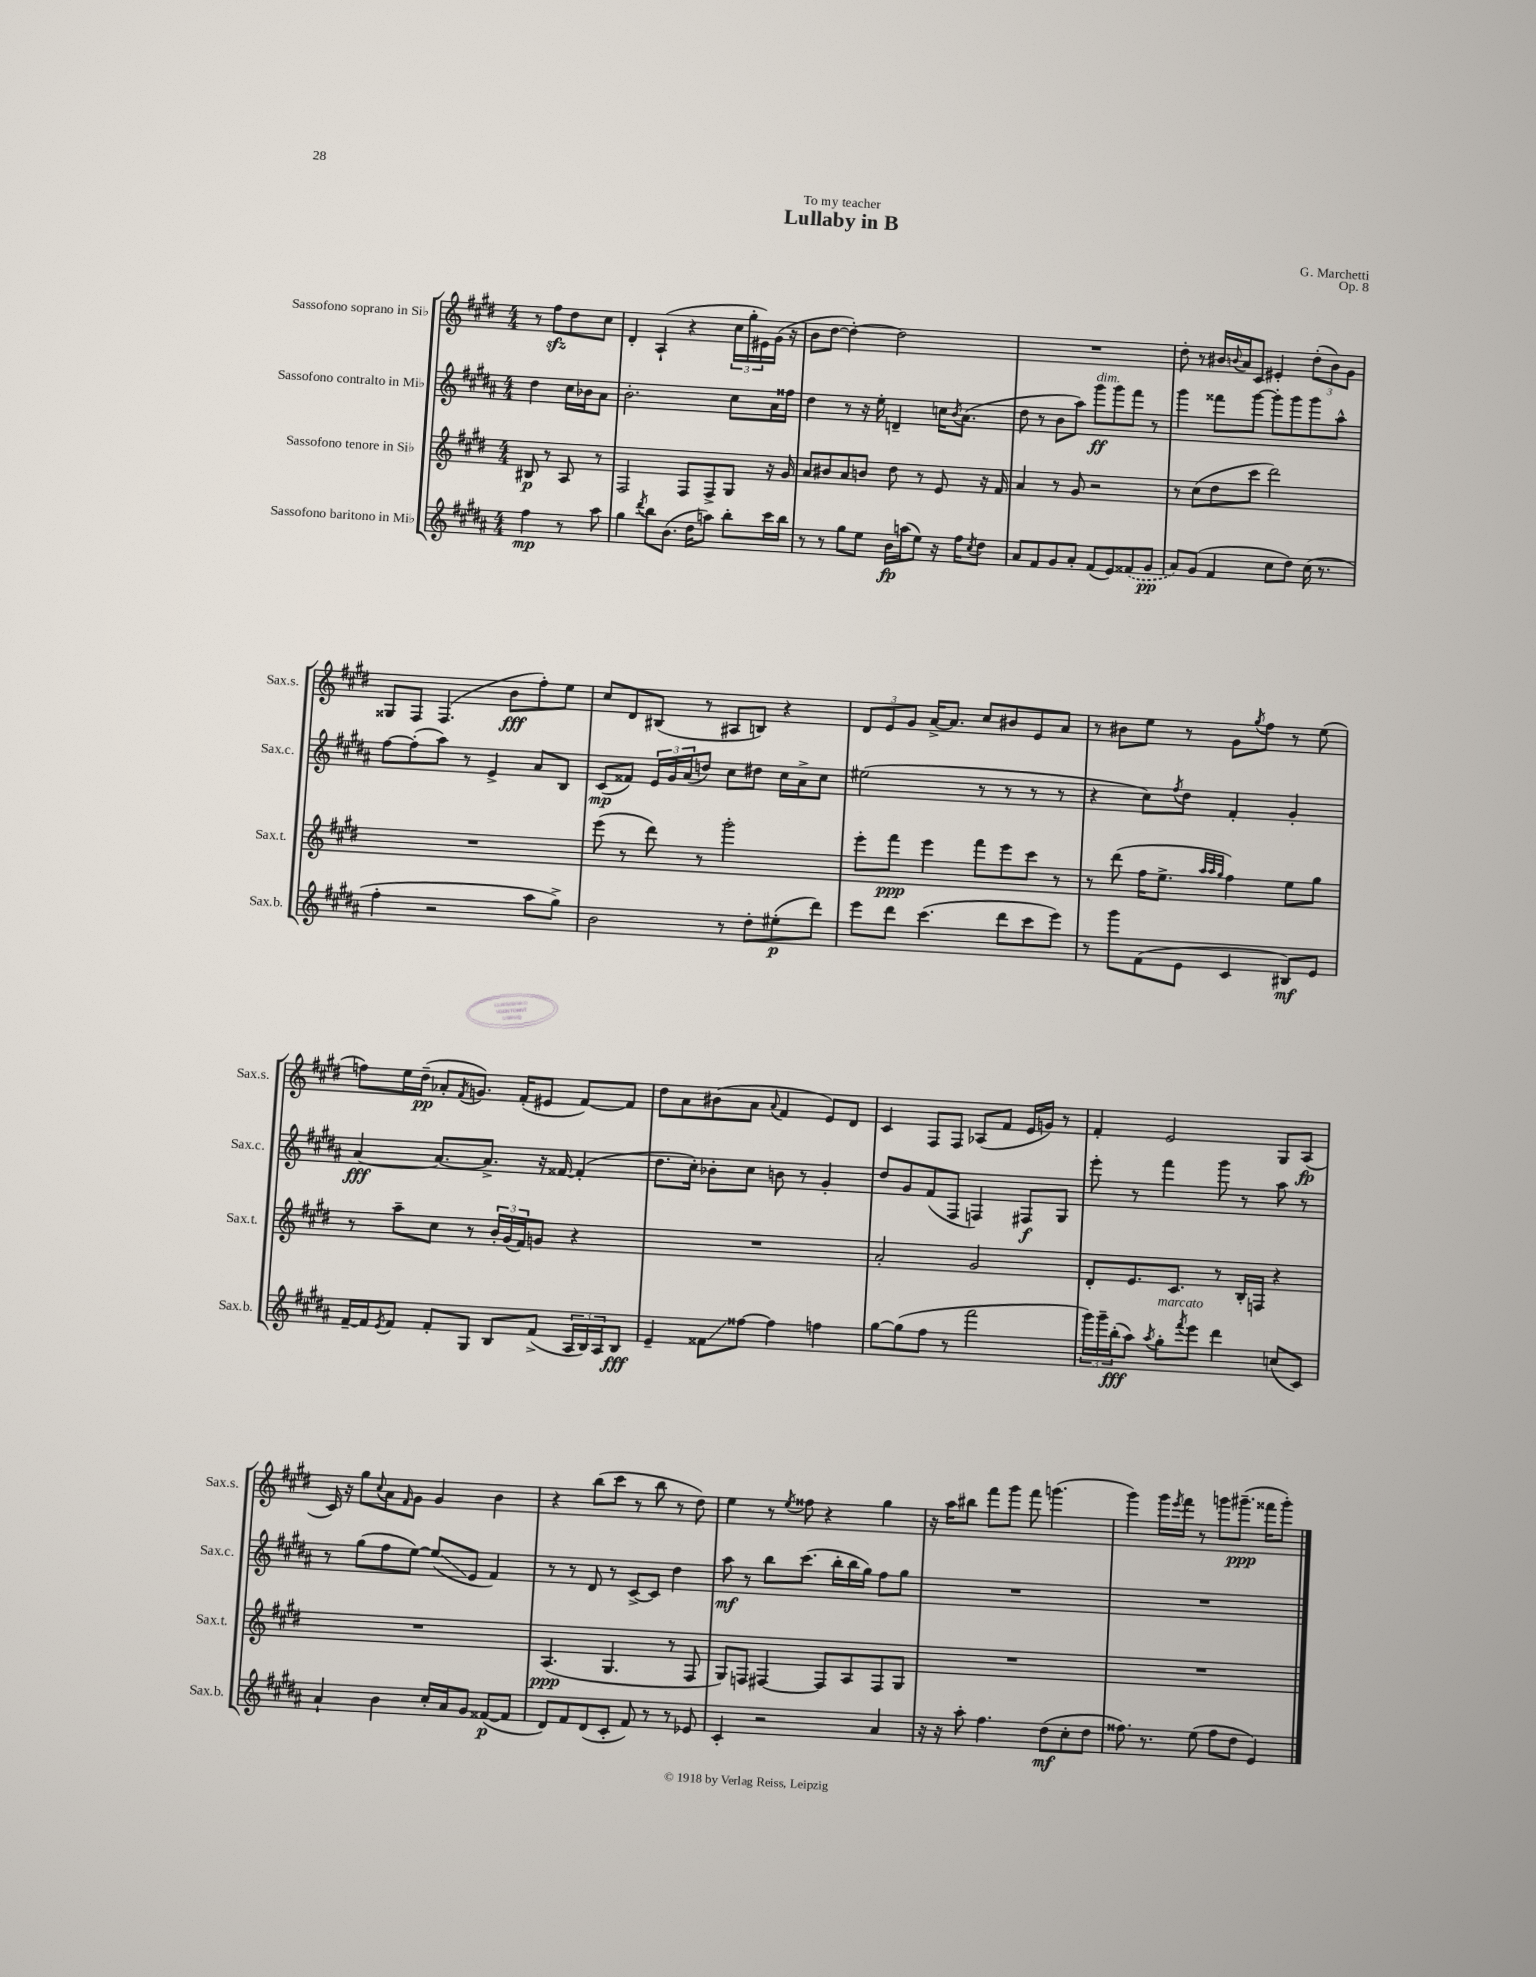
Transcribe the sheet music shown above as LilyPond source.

\header { title = "Lullaby in B" composer = "G. Marchetti" dedication = "To my teacher" opus = "Op. 8" }
<<
\new StaffGroup <<
\new Staff = "s0" \with { instrumentName = "Sassofono soprano in Sib" shortInstrumentName = "Sax.s." } {
    \clef treble \key e \major \numericTimeSignature \time 4/4 \partial 2
    r8 fis''8\sfz dis''8 cis''8 |
    dis'4-. a4-!( r4 \tuplet 3/2 { cis''16 gis''16-. eis'16) } gis'16( r16 |
    b'8 dis''8~ dis''4~-.) dis''2 |
    R1 |
    dis''8-. r8 bis'16 \appoggiatura { b'8 } a'16 cis'8 eis'4-. \tuplet 3/2 { dis''8-.( b'8) gis'8 } |
    gisis8 fis8 fis4.( b'8\fff fis''8-.) e''8 |
    cis''8 dis'8 bis8( r8 ais8 b8) r4 |
    \tuplet 3/2 { dis'8 e'8 gis'8 } a'16~-> a'8. cis''8 bis'8 e'8 a'8 |
    r8 bis'8 e''8 r8 gis'8 \acciaccatura { gis''8 } fis''8 r8 e''8( |
    f''8) e''16 dis''16--\pp( aes'8-. \acciaccatura { fis'8 } g'8.) fis'16-.( eis'8 fis'8~) fis'8 |
    dis''8 a'8 bis'8( a'8 \appoggiatura { a'8 } fis'4 e'8) dis'8 |
    cis'4 fis8 fis8 aes8( fis'8 e'16 g'16) r8 |
    fis'4-. e'2 gis8 a8\fp( |
    cis'16) r16 gis''8 \appoggiatura { cis''8 } a'8 \grace { fis'16 } gis'8 gis'4 b'4 |
    r4 b''8( cis'''8 r8 b''8 r8 dis''8) |
    e''4 r8 \acciaccatura { e''8 } fisis''8 r4 gis''4 |
    r16 a''16 bis''8 fis'''8 gis'''8 fis'''8 g'''4.( |
    gis'''4) gis'''16 \acciaccatura { e'''8 } fis'''16 r8 g'''8 gis'''8.--\ppp( fisis'''16 gis'''8-.) \bar "|." |
}
\new Staff = "s1" \with { instrumentName = "Sassofono contralto in Mib" shortInstrumentName = "Sax.c." } {
    \clef treble \key b \major \numericTimeSignature \time 4/4 \partial 2
    dis''4 cis''16 bes'16 ais'8 |
    b'2.-. cis''8 ais'16 fisis''16 |
    dis''4 r8 r16 e''16-. d'4-- c''16 \acciaccatura { b'8 } ais'8.( |
    dis''8 r8 b'8 ais''8) gis'''8\ff^\markup { \italic "dim." } gis'''8 fis'''8 r8 |
    gis'''4 fisis'''8 gis'''8~ gis'''8-. gis'''8 gis'''8 ais''8-^ |
    fis''8~ fis''8-.( ais''8) r8 e'4-> ais'8 b8 |
    cis'8\mp( fisis'8) \tuplet 3/2 { e'16 gis'16 ais'16( } d''8) cis''8 dis''8 cis''16 ais'16-> cis''8 |
    eis''2( r8 r8 r8 r8 |
    r4 cis''8) \acciaccatura { fis''8 } dis''8 fis'4-. gis'4-. |
    ais'4~\fff ais'8.~ ais'8.-> r16 fisis'16~ fisis'4-.( |
    dis''8. cis''16-.) bes'8-. cis''8 b'8 r8 gis'4-. |
    dis''8 gis'8 fis'8( fis8 f4) fis8\f gis8 |
    e'''8-. r8 fis'''4 gis'''8 r8 ais''8 r8 |
    r8 gis''8( fis''8 e''8~) e''8\glissando( e'8 fis'4) |
    r8 r8 dis'8 r8 cis'8~-> cis'8 dis''4 |
    ais''8\mf r8 b''8 cis'''8.( b''16-. b''16 gis''16) fis''8 gis''8 |
    R1 |
    R1 \bar "|." |
}
\new Staff = "s2" \with { instrumentName = "Sassofono tenore in Sib" shortInstrumentName = "Sax.t." } {
    \clef treble \key e \major \numericTimeSignature \time 4/4 \partial 2
    bis8\p r8 a8 r8 |
    fis2 fis8 fis8-> gis8 r16 gis'16 |
    a'8 bis'8 a'8 b'8 dis''8 r8 e'8 r16 fis'16 |
    a'4 r8 gis'8 r2 |
    r8 cis''8( dis''8 cis'''8 dis'''2) |
    R1 |
    e'''8( r8 dis'''8) r8 gis'''2-. |
    e'''8-. fis'''8\ppp e'''4 fis'''8 e'''8 cis'''8 r8 |
    r8 dis'''8( fis''16 e''8.-> \grace { a''32 a''32 gis''32 } fis''4) e''8 gis''8 |
    r8 a''8-- cis''8 r8 \tuplet 3/2 { b'16-. gis'16( fis'16) } g'8 r4 |
    R1 |
    a'2-. gis'2 |
    dis'8-. e'8. cis'8. r8 b16-. f16 r4 |
    R1 |
    a4.\ppp( gis4. r8 fis8 |
    gis8) f8 fis4~ fis8 a8 fis8 gis8 |
    R1 |
    R1 \bar "|." |
}
\new Staff = "s3" \with { instrumentName = "Sassofono baritono in Mib" shortInstrumentName = "Sax.b." } {
    \clef treble \key b \major \numericTimeSignature \time 4/4 \partial 2
    fis''4\mp r8 ais''8 |
    gis''4 \acciaccatura { dis'''8 } b''8 b'8.( dis''16 a''8) b''8-. cis'''16 b''16 |
    r8 r8 gis''8 e''8 b'16\fp a''16( e''8) r16 fis''16 \acciaccatura { cis''8 } dis''8 |
    ais'8 fis'8 gis'8 ais'8-. fis'8( e'8) \once \slurDashed fisis'8( gis'8\pp |
    ais'8) gis'8( fis'4 cis''8 dis''8) cis''16( r8. |
    fis''4-. r2 ais''8 gis''8->) |
    b'2 r8 dis''8-. eis''8-.\p( dis'''8) |
    e'''8 dis'''8 cis'''4.( dis'''8 cis'''8 e'''8) |
    r8 gis'''8 fis'8( e'8 cis'4 bis8\mf) e'8 |
    fis'16~-- fis'16 \acciaccatura { e'8 } fis'8 fis'8-. gis8 b8 fis'8->( \tuplet 3/2 { ais16 b16) ais16 } b8\fff |
    e'4-- fisis'8\glissando fisis''8~ fisis''4 f''4 |
    gis''8~ gis''8( fis''8 r8 fis'''2 |
    \tuplet 3/2 { gis'''16) gis'''16-- b''16-.\fff( } ais''8) \acciaccatura { ais''8 } gis''8-.^\markup { \italic "marcato" } \acciaccatura { fis'''8 } e'''8 dis'''4 c''8( cis'8) |
    ais'4-! b'4 cis''16-. ais'16 gis'8 fisis'8~\p( fisis'8 |
    dis'8) fis'8 dis'8( cis'8-. fis'8) r8 r8 ees'8 |
    cis'4-. r2 ais'4 |
    r16 r16 ais''8-. fis''4. dis''8\mf( cis''8-. dis''8 |
    fisis''8.) r8. e''8( fisis''8 dis''8 e'4) \bar "|." |
}
>>
>>
\layout { \context { \Score \remove "Bar_number_engraver" } }
